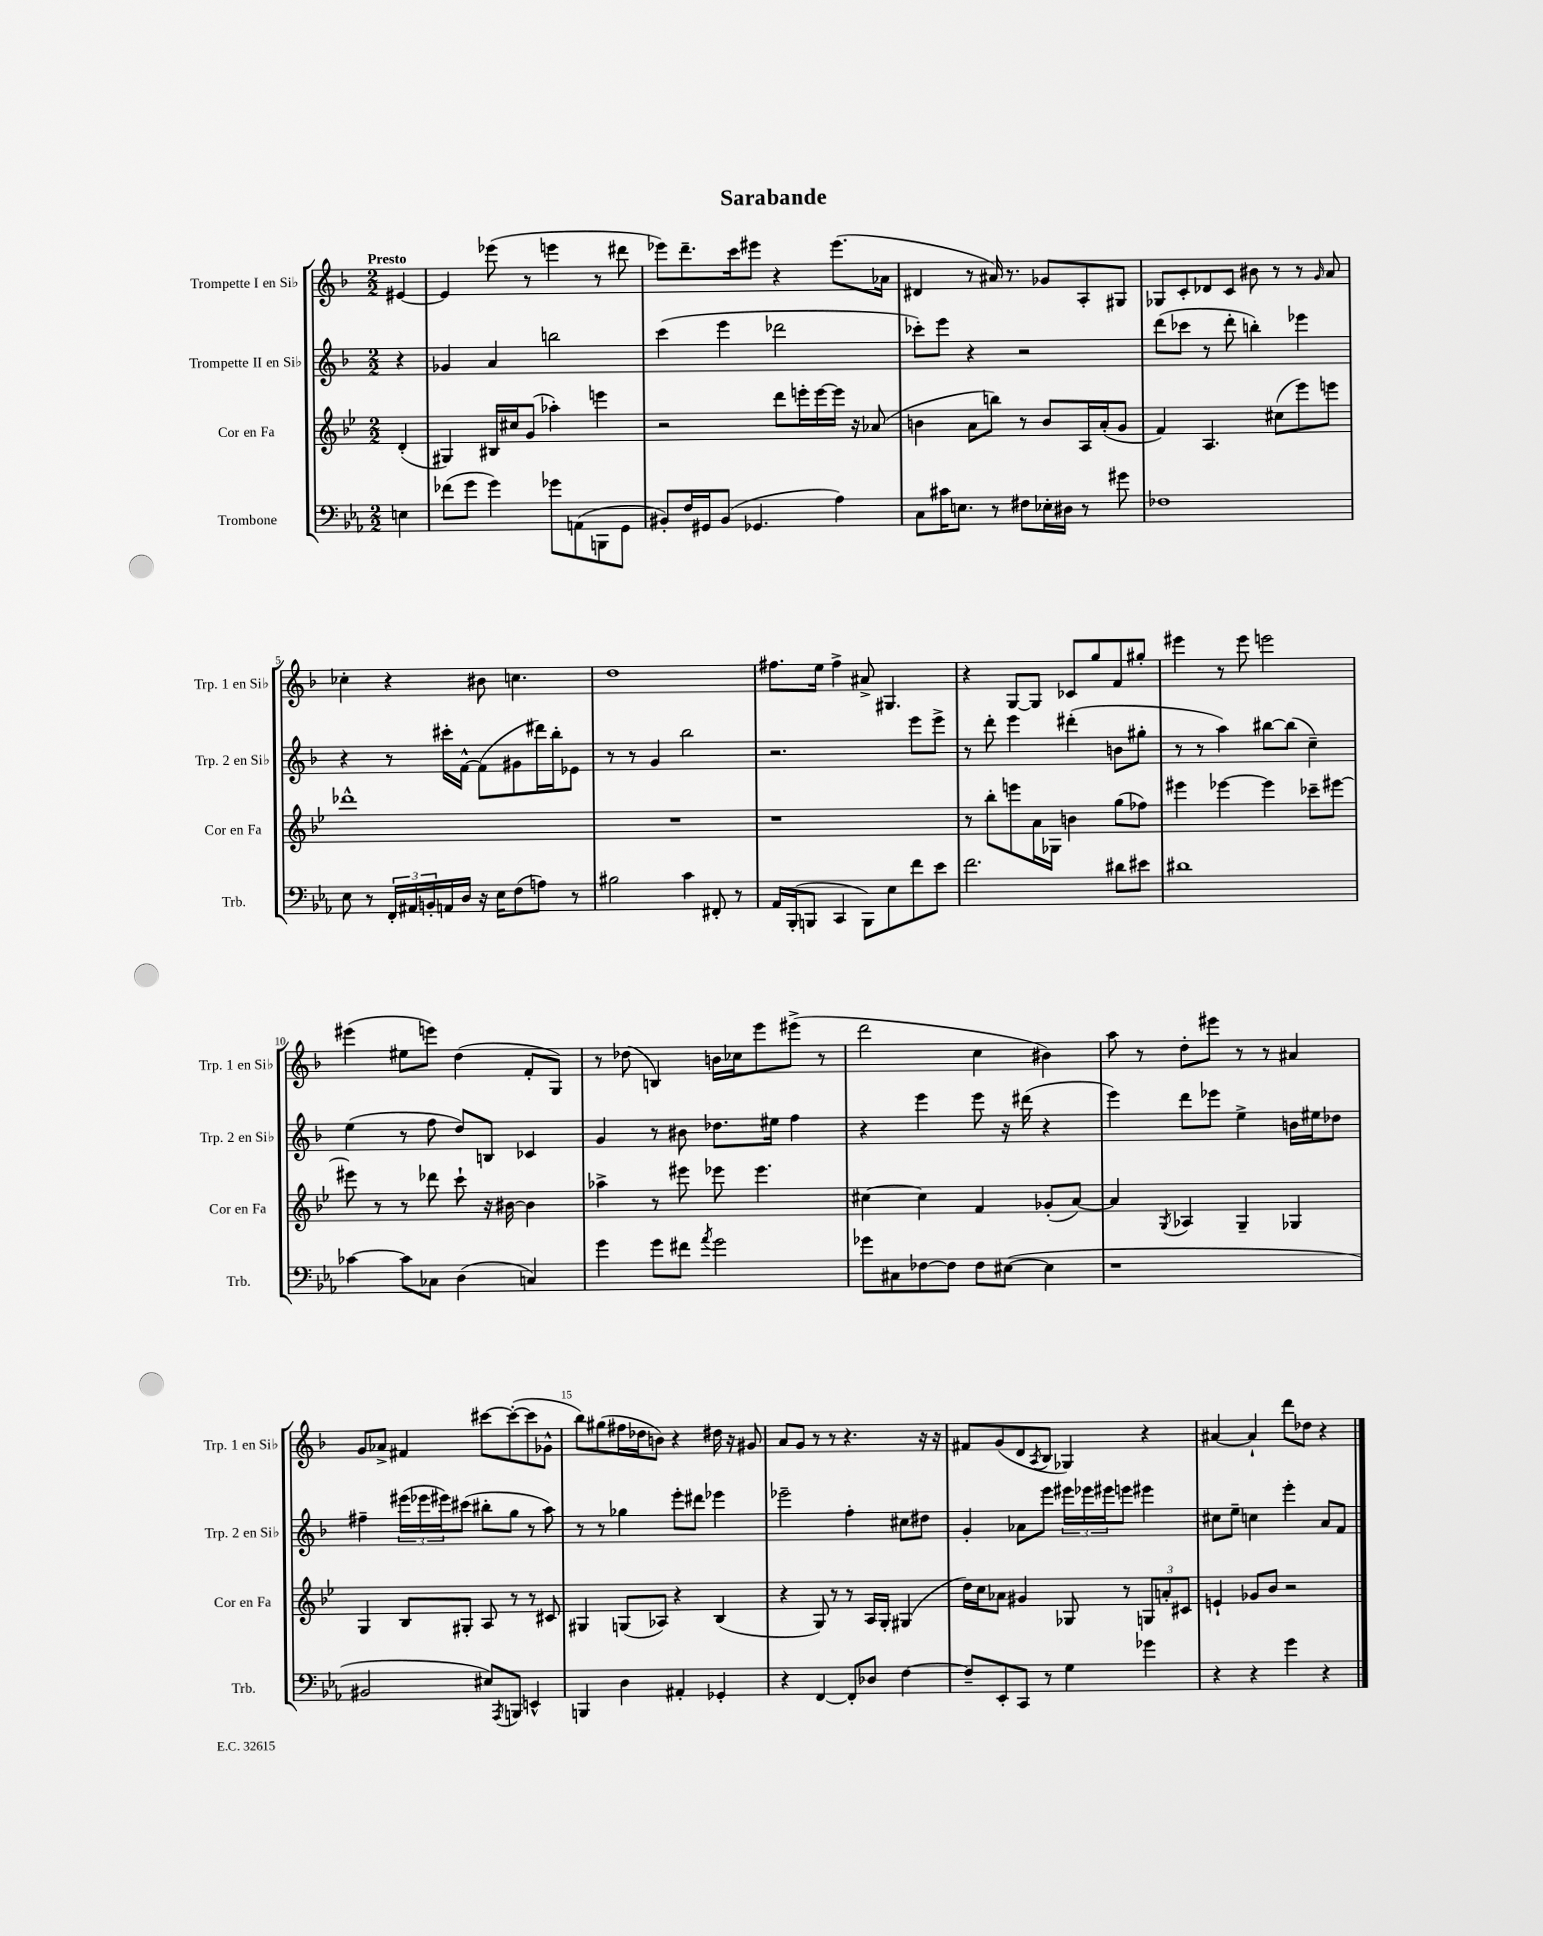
\header { title = "Sarabande" }
<<
\new StaffGroup <<
\new Staff = "s0" \with { instrumentName = "Trompette I en Sib" shortInstrumentName = "Trp. 1 en Sib" } {
    \clef treble \key f \major \numericTimeSignature \time 2/2 \partial 4 \tempo "Presto"
    eis'4~ |
    eis'4 ees'''8( r8 e'''4 r8 dis'''8 |
    ees'''8) d'''8.-- c'''16 eis'''8 r4 eis'''8.( aes'16 |
    dis'4 r8 ais'16) r8. ges'8 a8-. gis8 |
    ges8 c'8-. des'8 c'8 bis'8 r8 r8 \grace { g'16 } a'8 |
    ces''4-. r4 bis'8 c''4. |
    d''1 |
    fis''8. e''16 fis''4-> ais'8-> gis4. |
    r4 g8~ g8 ces'8 g''8 f'8 gis''8-. |
    eis'''4 r8 eis'''8 e'''2 |
    eis'''4( eis''8 e'''8) d''4( f'8-. g8) |
    r8 des''8( b4) b'16 ces''16 e'''8 eis'''8->( r8 |
    d'''2 c''4 bis'4) |
    a''8 r8 d''8-. eis'''8 r8 r8 ais'4 |
    g'8 aes'8-> fis'4 cis'''8~ cis'''8~-.( cis'''8 ges'8-^ |
    bes''8) gis''8( fis''16 des''16 b'8) r4 dis''16 r16 gis'8 |
    a'8 g'8 r8 r8 r4. r16 r16 |
    fis'8 g'8( d'8 \acciaccatura { a8 } bes8 ges4) r4 |
    ais'4~ ais'4-! d'''8 des''8 r4 \bar "|." |
}
\new Staff = "s1" \with { instrumentName = "Trompette II en Sib" shortInstrumentName = "Trp. 2 en Sib" } {
    \clef treble \key f \major \numericTimeSignature \time 2/2 \partial 4
    r4 |
    ges'4 a'4 b''2 |
    c'''4( e'''4 des'''2 |
    ces'''8-.) e'''8 r4 r2 |
    d'''8( ces'''8 r8 d'''8-. b''4-.) ees'''4 |
    r4 r8 cis'''16-. f'16~-^ f'8( gis'8 dis'''16) bes''16-. ees'8 |
    r8 r8 g'4 bes''2 |
    r2. e'''8 e'''8-> |
    r8 d'''8-. e'''4 dis'''4-.( b'8 gis''8-. |
    r8 r8 a''4) bis''8~ bis''8( c''4--) |
    e''4( r8 f''8 d''8) b8 ces'4 |
    g'4 r8 bis'8 des''8. eis''16 f''4 |
    r4 e'''4 e'''8 r16 dis'''16( r4 |
    e'''4) d'''8 ees'''8 e''4-> b'16 eis''16 des''8 |
    fis''4-- \tuplet 3/2 { eis'''16( ees'''16 eis'''16) } cis'''8( bis''8-. g''8 r8 a''8) |
    r8 r8 ges''4 e'''8-. dis'''8 ees'''4 |
    ees'''2-- f''4-. cis''8 dis''8 |
    g'4-. aes'8 e'''8 \tuplet 3/2 { eis'''16 ees'''16 eis'''16 } e'''8 eis'''4 |
    cis''8 e''8-- c''4 e'''4-. a'8 f'8 \bar "|." |
}
\new Staff = "s2" \with { instrumentName = "Cor en Fa" shortInstrumentName = "Cor en Fa" } {
    \clef treble \key bes \major \numericTimeSignature \time 2/2 \partial 4
    d'4-.( |
    gis4) bis16 cis''16 g'8( aes''4-.) e'''4 |
    r2 d'''8 e'''16-. e'''16~ e'''16 r16 aes'8( |
    b'4 a'8 b''8) r8 b'8 a16 a'16-.( g'8 |
    f'4) a4. cis''8( ees'''8) e'''8 |
    des'''1-^ |
    R1 |
    r1 |
    r8 bes''8-. e'''8 a'16 ges16 b'4 g''8( fes''8) |
    eis'''4 ees'''4~ ees'''4 ces'''8-- eis'''8~ |
    eis'''8 r8 r8 des'''8 c'''8-! r16 bis'16~ bis'4 |
    aes''4-> r8 eis'''8 ees'''8 ees'''4. |
    cis''4~ cis''4 f'4 ges'8-.( a'8~) |
    a'4 \acciaccatura { g8 } aes4 g4-- ges4 |
    g4 bes8 gis8-. a8 r8 r8 cis'8 |
    gis4 g8( aes8) r4 bes4( |
    r4 g8) r8 r8 a16 g16-. gis4( |
    d''16) c''16 aes'8 gis'4 ges8 r8 \tuplet 3/2 { g8 a'8-. cis'8 } |
    e'4-! ges'8 bes'8 r2 \bar "|." |
}
\new Staff = "s3" \with { instrumentName = "Trombone" shortInstrumentName = "Trb." } {
    \clef bass \key ees \major \numericTimeSignature \time 2/2 \partial 4
    e4 |
    fes'8( g'8 g'4) ges'8 a,8( b,,8 g,8 |
    bis,8-.) f16 gis,16 bis,8( ges,4. aes4) |
    c8 cis'16 e8. r8 fis8 ees16-. dis16 r8 gis'8 |
    fes1 |
    ees8 r8 \tuplet 3/2 { f,16-. ais,16 b,16-. } a,16 d16 r16 ees16 f8( a8) r8 |
    bis2 c'4 fis,8-. r8 |
    aes,16 bes,,16-.( b,,8 c,4 b,,8) ees8 f'8 ees'8 |
    f'2. dis'8 eis'8 |
    dis'1 |
    ces'4~ ces'8 ces8 d4( c4) |
    g'4 g'8 fis'8 \acciaccatura { aes'8 } g'2 |
    ges'8 cis8 fes8~ fes8 fes8 eis8~( eis4 |
    r1 |
    bis,2 eis8) \acciaccatura { aes,,8 } b,,8 e,4-^ |
    b,,4 d4 ais,4-. ges,4-. |
    r4 f,4~ f,8-. des8 f4~ |
    f8-- ees,8-. c,8 r8 g4 ges'4 |
    r4 r4 g'4 r4 \bar "|." |
}
>>
>>
\layout { \context { \Score \override BarNumber.break-visibility = ##(#f #t #t) barNumberVisibility = #(every-nth-bar-number-visible 5) } }
